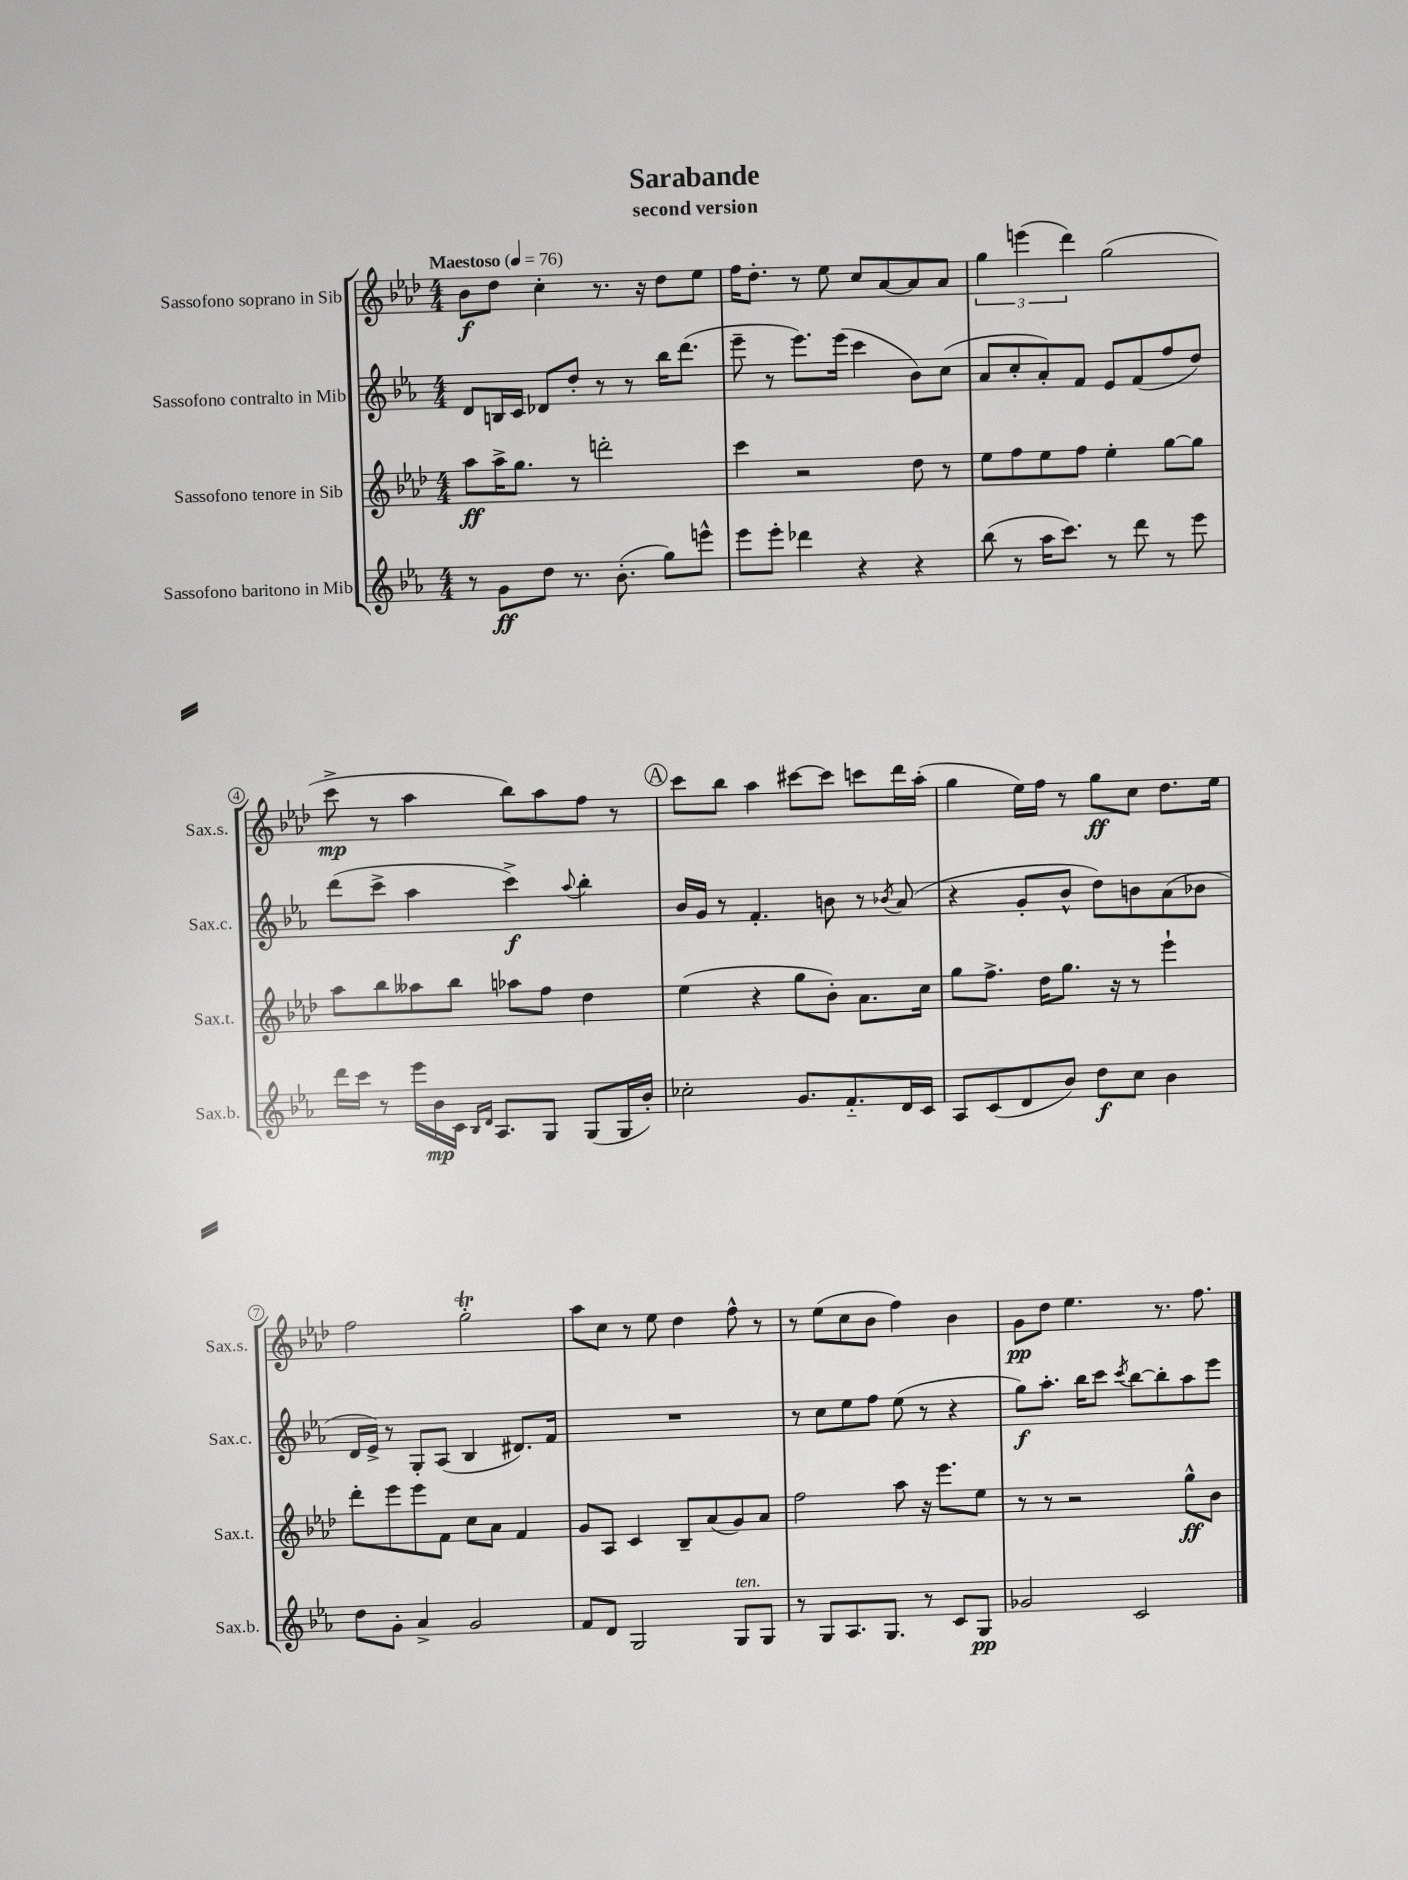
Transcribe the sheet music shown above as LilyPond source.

\header { title = "Sarabande" subtitle = "second version" }
<<
\new StaffGroup <<
\new Staff = "s0" \with { instrumentName = "Sassofono soprano in Sib" shortInstrumentName = "Sax.s." } {
    \clef treble \key aes \major \numericTimeSignature \time 4/4 \tempo "Maestoso" 4 = 76
    bes'8\f des''8 c''4-. r8. r16 des''8 ees''8 |
    f''16 des''8.-. r8 ees''8 c''8 aes'8~ aes'8 aes'8 |
    \tuplet 3/2 { g''4 e'''4( des'''4) } g''2( |
    c'''8->\mp r8 aes''4 bes''8) aes''8 f''8 r8 |
    \mark \markup { \circle "A" } c'''8 bes''8 aes''4 cis'''8~ cis'''8 c'''8 des'''16 aes''16-.( |
    g''4 ees''16) f''16 r8 g''8\ff c''8 des''8. ees''16 |
    f''2 g''2-.\trill |
    aes''8 c''8 r8 ees''8 des''4 f''8-^ r8 |
    r8 ees''8( c''8 bes'8 f''4) bes'4 |
    g'8\pp des''8 ees''4. r8. f''8. \bar "|." |
}
\new Staff = "s1" \with { instrumentName = "Sassofono contralto in Mib" shortInstrumentName = "Sax.c." } {
    \clef treble \key ees \major \numericTimeSignature \time 4/4
    d'8 b16 c'16 des'8 d''8-. r8 r8 bes''16 d'''8.( |
    ees'''8-- r8 ees'''8.) ees'''16( c'''4 bes'8) c''8( |
    aes'8 c''8-. aes'8-.) f'8 ees'8 f'8( f''8 d''8) |
    d'''8( c'''8-> aes''4 c'''4->\f) \appoggiatura { aes''8 } bes''4-. |
    \mark \markup { \circle "A" } bes'16 g'16 r8 f'4.-. b'8 r8 \acciaccatura { bes'8 } aes'8( |
    r4 g'8-. bes'8-^ d''8) b'8 aes'8( bes'8 |
    d'16 ees'16->) r8 g8-. aes8( bes4 dis'8.) f'16 |
    R1 |
    r8 c''8 ees''8 f''8 ees''8( r8 r4 |
    g''8\f) aes''8.-. bes''16 c'''8 \acciaccatura { c'''8 } bes''8~ bes''8-. aes''8 ees'''8 \bar "|." |
}
\new Staff = "s2" \with { instrumentName = "Sassofono tenore in Sib" shortInstrumentName = "Sax.t." } {
    \clef treble \key aes \major \numericTimeSignature \time 4/4
    aes''8\ff aes''16-> g''8. r8 d'''2-. |
    c'''4 r2 des''8 r8 |
    ees''8 f''8 ees''8 f''8 ees''4-. g''8~ g''8 |
    aes''8 bes''8 aeses''8 bes''8 aes''8 f''8 des''4 |
    \mark \markup { \circle "A" } ees''4( r4 g''8 bes'8-.) aes'8. c''16 |
    g''8 f''8.-> des''16 g''8. r16 r8 ees'''4-! |
    des'''8-. ees'''8 ees'''8 f'8 c''8 aes'8 f'4 |
    g'8 aes8 c'4 bes8-- aes'8( g'8) aes'8 |
    f''2 aes''8 r16 ees'''8. ees''8 |
    r8 r8 r2 g''8-^\ff bes'8 \bar "|." |
}
\new Staff = "s3" \with { instrumentName = "Sassofono baritono in Mib" shortInstrumentName = "Sax.b." } {
    \clef treble \key ees \major \numericTimeSignature \time 4/4
    r8 g'8\ff d''8 r8. bes'8.-.( g''8) e'''8-^ |
    ees'''8 ees'''8-. des'''4 r4 r4 |
    bes''8( r8 aes''16 c'''8.) r8 d'''8 r8 ees'''8 |
    d'''16 c'''16 r8 ees'''16 bes'16\mp c'16 \grace { bes16 d'16 } aes8. g8 g8( g16 bes'16-.) |
    \mark \markup { \circle "A" } ces''2-. g'8. f'8.-_ d'16 c'16 |
    aes8 c'8( d'8 bes'8) d''8\f c''8 bes'4 |
    d''8 g'8-. aes'4-> g'2 |
    f'8 d'8 g2 g8^\markup { \italic "ten." } g8 |
    r8 g8 aes8. g8. r8 c'8 g8\pp |
    ges'2 c'2 \bar "|." |
}
>>
>>
\layout { \context { \Score \override BarNumber.stencil = #(make-stencil-circler 0.1 0.3 ly:text-interface::print) } }
